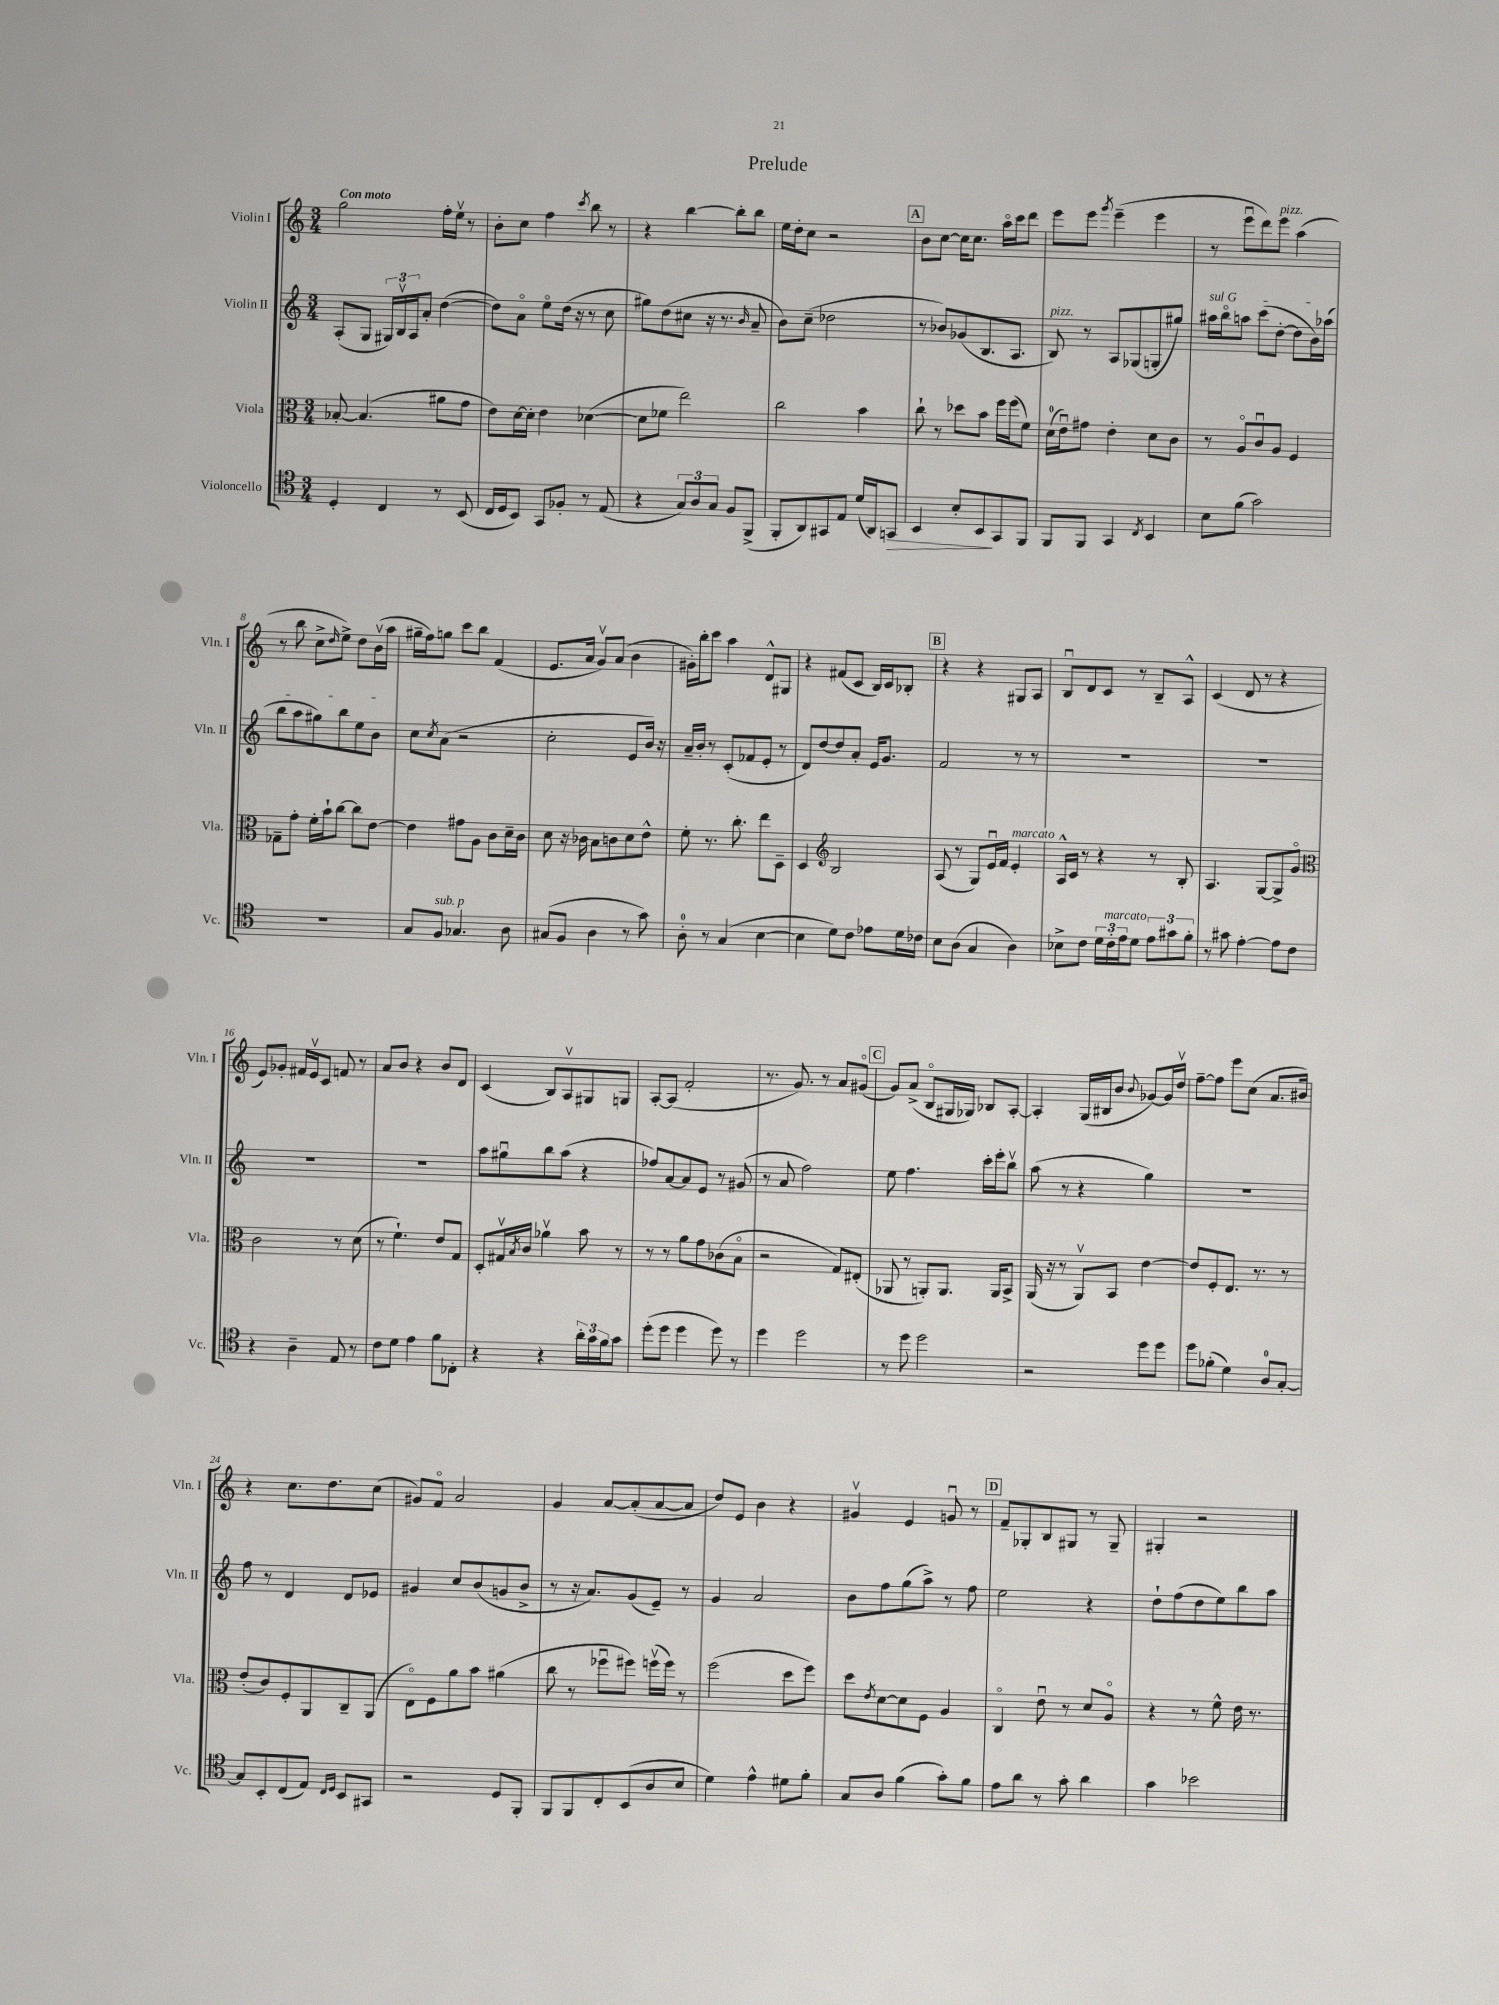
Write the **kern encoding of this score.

**kern	**kern	**kern	**kern
*staff4	*staff3	*staff2	*staff1
*clefC4	*clefC3	*clefG2	*clefG2
*k[]	*k[]	*k[]	*k[]
*M3/4	*M3/4	*M3/4	*M3/4
4D'/	[8B-'/	(8A'/L	2gg\
.	(4.B-/]	8G/J	.
4C/	.	24G#/LL)	.
.	.	24Bv/	.
.	.	24A/J	.
.	.	8a'/J	.
8r	8a#\L	([4dd\	16ff'\LL
.	.	.	16eev\JJ
(8BB/	8g\J	.	8r
=	=	=	=
16C/LL	8e\L)	8dd\]L)	8b'\L
16D/J	.	.	.
8BB/J)	[16d\L	8ao\J	8cc\J
.	16d'\]JJ	.	.
8GG/L	4e\	8eeo\L	4ff\
8F-'/J	.	(16dd\Jk	.
.	.	16r	.
.	.	.	8qccc/
8r	([4d-\	8r	8bb\
(8E/	.	8cc\	8r
=	=	=	=
4r	8d-\]L	8gg#\L)	4r
.	8f-\J	(8dd\	.
12G/L)	2ee\)	8cc#\J	[4bb\
12A/	.	.	.
.	.	16r	.
12G/J	.	.	.
.	.	8.r	.
8F/L	.	.	8bb'\]L
.	.	16qqb/	.
(8FF^/J	.	8a~/	8bb\J
=	=	=	=
8FF'/L	2cc\	8b\L)	16ee\LL
.	.	.	16dd'\J
8AA/)	.	(8cc~\J	8cc\J
8GG#/	.	2dd-\	2r
8E/J	.	.	.
(16d/LL	4b\	.	.
16AA/J)	.	.	.
8GG/J	.	.	.
=	=	=	=
4BB/	8cc`\	8r	8b\L
.	8r	8b-/L)	[8cc\J
8B'/L	8dd-\L	(8g-/	16cc\]LK
.	.	.	8.cc\J
8BB/	8b\J	8.B/	.
8GG/	16ff\LL	.	16aao\LL
.	(16ff\J	8.A/J	16ccc\J
8FF/J	8f\J)	.	8ddd\J
=	=	=	=
8FF/L	(16d\LL	8B/)	8eee\L
.	16eu\J)	.	.
8FF/J	8g#\J	8r	8eee\J
.	.	.	8qggg/
4GG/	4e'\	8A/L	(4eee~\
.	.	(8G-/	.
8qC/	.	.	.
4BB/	8d\L	8G'/	4eee\
.	8c\J	8gg#/J)	.
=	=	=	=
8B\L	8r	16aa#\LL	8r
.	.	16bbo\J	.
(8f\J	8Ao/L	8aa\J	8eeeu\L
2g\)	8cu/	(8ccc\L	8ddd\)
.	8A/J	[8dd'\J	8eee\J
.	4F/	8dd\]L	(4aa\
.	.	16b\L)	.
.	.	(16aa-\JJ	.
=	=	=	=
2.r	8G-~\L	8bb\L	8r
.	8g'\J	8aa\	8bb\
.	16f'\LL	8gg#\)	8cc^\L
.	16b`\J	.	.
.	.	.	16qqdd/
.	[8cc\J	8bb\	8ee^\J)
.	8cc\]L	8ee\	8dd\L
.	[8e\J	8b\J	(16bv\L
.	.	.	16aa\JJ
=	=	=	=
8G/L	4e\]	8cc\L	16gg#~\LL
.	.	.	16ff\J)
.	.	8qcc/	.
8F/J	.	(8a\J	8gg\J
4.G-/	8g#\L	2r	8ccc\L
.	8A\J	.	8bb\J
.	8c\L	.	(4f/
8A\	16d~\L	.	.
.	16c\JJ	.	.
=	=	=	=
(8G#/L	8d\	2cc'\	8.e/L
8F/J	16r	.	.
.	16c-\	.	16a/Jk
4A\	8B\L	.	8gv/L)
.	8c\	.	(8a/J
8r	8d\	8e/L	4b\
8g\)	8e^^\J	16b/Jk)	.
.	.	16r	.
=	=	=	=
8A'\	8f'\	16a~/LL	16g#'\LL)
.	.	16b'/JJ	16bb'\J
8r	8.r	8r	8ccc\J
(4G/	.	(8c'/L	4aa\
.	8.cc'\	.	.
.	.	8f-/	.
[4B\	8ee\L	8e'/J	8d^^/L
.	8D~\J	8r	8G#/J
=	=	=	=
4B\]	4D/	8d/L)	4r
.	.	[8dd/	.
*	*clefG2	*	*
8d\L)	2B/	8dd/]	(8f#/L
8c\J	.	8a'/J	8c/J
8e-\L	.	16e/LK	16B/LL)
.	.	8.g/J	16c/J
16d\L	.	.	8B-'/J
16c-\JJ	.	.	.
=	=	=	=
8B\L	(8A/	2f/	4r
(8A\J	8r	.	.
4G/	8G/L)	.	4r
.	16eu/L	.	.
.	16f/JJ	.	.
4A\)	4e'/	8r	8G#/L
.	.	8r	8A/J
=	=	=	=
8B-^\L	16A^^/LL	2.r	8Bu/L
.	16c/JJ	.	.
8c\J	8r	.	8d/
24d\LL	4r	.	8c/J
24c'\	.	.	.
24e\J	.	.	.
8d\J	.	.	8r
12e\L	8r	.	8B~/L
12g#\	.	.	.
.	8B'/	.	8A^^/J
12f'\J	.	.	.
=	=	=	=
8r	4.A/	2.r	(4c/
8g#\	.	.	.
[4e'\	.	.	8d/
.	[8G/L	.	8r
8e\]L	8G^/]	.	4r
8c\J	8go/J	.	.
=	=	=	=
*	*clefC3	*	*
4r	2c\	2.r	8e/L)
.	.	.	8g-'/J
4A~\	.	.	16f#/LL
.	.	.	16ev/J
.	.	.	8c/J
8E/	8r	.	8f/
8r	(8d\	.	8r
=	=	=	=
8c\L	8r	2.r	8a/L
8d\J	4.f`\)	.	8b/J
4e\	.	.	4r
8f\L	8e/L	.	8b/L
8C-'\J	8G/J	.	8d/J
=	=	=	=
4r	8D'/L	8aa\L	(4c/
.	16G#v/L	8gg#u\	.
.	8qB/	.	.
.	16c/JJ	.	.
4r	4a-v\	8bb\	8B/L)
.	.	(8aa\J	8Av/
24a'\LL	8b\	4r	8G#/
24g\	.	.	.
24f\J	.	.	.
8g\J	8r	.	8G/J
=	=	=	=
(8dd'\L	8r	8ff-/L)	[8A'/L
8dd\J	8r	[8a/	(8A/]J
4dd\	8a\L	8a/]	2f'/
.	8g\	8e/J	.
8dd\)	(8c-\	8r	.
8r	8Bo\J	(8g#/	.
=	=	=	=
4dd\	2r	8r	8.r
.	.	8a/	.
.	.	.	8.g/)
2dd\	.	2ff\)	.
.	.	.	8r
.	8G/L)	.	8a/L
.	(8E#'/J	.	(8g#o/J
=	=	=	=
8r	8AA-/	8ee\	8g/L)
8dd\	8r	4.ff\	(8a^/J
2dd\	8AA'/L)	.	8Bo/L
.	8.AA/J	.	16G#/L
.	.	.	16G-/JJ)
.	.	16ccc'\LL	8B-/L
.	16AA/LK	16eee'\J	.
.	8BB^/J	8bbv\J	[8A'/J
=	=	=	=
2r	(16AA/	(8aa\	4A'/]
.	16r	.	.
.	8r	8r	.
.	8AAv/L)	4r	(16G/LL
.	.	.	16B#/J
.	8BB/J	.	8b/J
.	.	.	8qqb/
8dd\L	[4e\	4gg\)	[8g-/L)
8dd\J	.	.	16g-/]L
.	.	.	16ddv/JJ
=	=	=	=
8dd\L	8e/]L	2.r	[8ff~\L
(8f-'\J	8F'/	.	8ff\]J
4d\)	8.E/J	.	8eee\L
.	.	.	(8cc\J
.	8.r	.	.
8A/L	.	.	8.a/L
[8G'/J	8r	.	.
.	.	.	16b#/Jk)
=	=	=	=
8G/]L	(8e'/L	8ff\	4r
8BB'/	8c/)	8r	.
(8C/	8F'/	4d/	8.cc\L
8E/J)	8AA/	.	.
.	.	.	8.dd\
16qqC/LL	.	.	.
16qqD/JJ	.	.	.
8BB/L	8C~/	8d/L	.
8GG#/J	(8AA/J	8e-/J	(8cc\J
=	=	=	=
2r	8Eo\L)	4g#/	8g#/L)
.	8F\	.	8fo/J
.	8a\	8cc/L	2a/
.	8b\J	(8b/	.
8D/L	(4a#\	8g/	.
8FF'/J	.	8b^/J	.
=	=	=	=
8FF/L	8cc\	8r	4g/
8FF/	8r	16r	.
.	.	8.a/L)	.
8C'/	8ff-u\L	.	[8a/L
(8BB/	8ff#\J)	(8g/	(8a'/]
8A/	(16ffv\LL	8e~/J)	[8a/
.	16ff\JJ)	.	.
8B/J	8r	8r	8a/]J
=	=	=	=
4d\)	(2ff\	4g/	8dd/L)
.	.	.	8e/J
4e^^\	.	2a/	4b\
8d#\L	8dd\L	.	4r
8f'\J	8ff\J)	.	.
=	=	=	=
8G/L	8dd\L	8b\L	4g#v/
.	8qe/	.	.
8A/J	[8d\	8ff\	.
(4f\	8d\]	(8gg\	4e/
.	8F\J	8aa^\J)	.
8g'\L)	4A/	8r	8gu/
8f\J	.	8ff\	8r
=	=	=	=
8e\L	4Co/	2ee\	8f~/L
8a\J	.	.	8G-'/
8r	8eu\	.	8B/
8g'\	8r	.	8G#/J
4a\	8d/L	4r	8r
.	8Ao/J	.	8G#~/
=	=	=	=
4g\	4r	8dd`\L	4G#'/
.	.	(8ff\	.
2b-\	8r	8dd\	2r
.	8f^^\	8ee\)	.
.	16e\	8bb\	.
.	8.r	.	.
.	.	8aa\J	.
==	==	==	==
*-	*-	*-	*-
